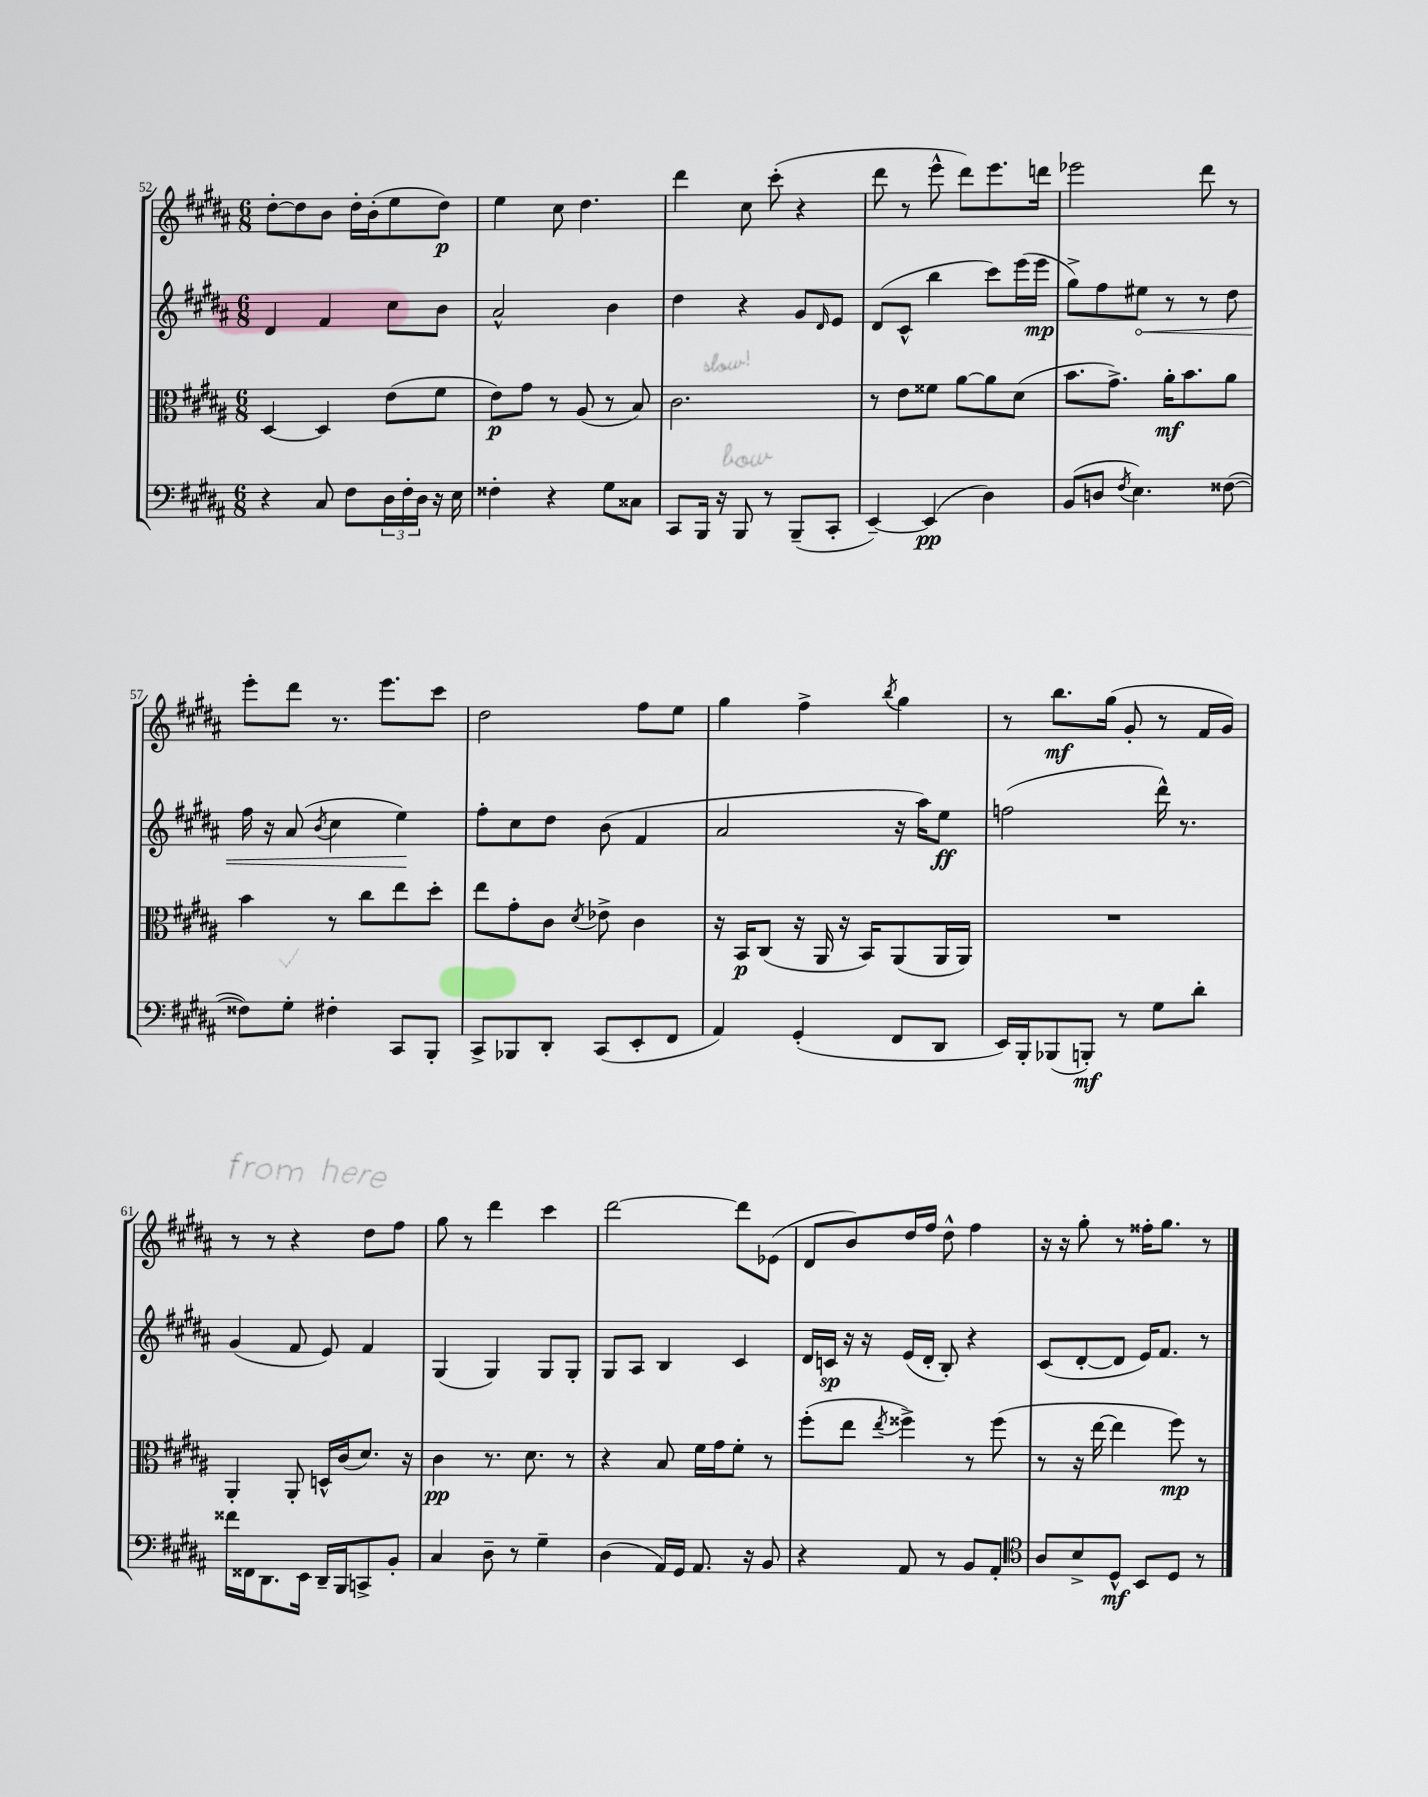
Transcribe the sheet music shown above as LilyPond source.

<<
\new StaffGroup <<
\new Staff = "s0" {
    \clef treble \key b \major \numericTimeSignature \time 6/8
    dis''8~-. dis''8 b'8 dis''16-. b'16-.( e''8 dis''8\p) |
    e''4 cis''8 dis''4. |
    dis'''4 cis''8 cis'''8-.( r4 |
    dis'''8 r8 e'''8-^ dis'''8) e'''8. d'''16 |
    ees'''2 dis'''8 r8 |
    e'''8-. dis'''8 r8. e'''8. cis'''8 |
    dis''2 fis''8 e''8 |
    gis''4 fis''4-> \acciaccatura { b''8 } gis''4 |
    r8 b''8.\mf gis''16( gis'8-. r8 fis'16 gis'16) |
    r8 r8 r4 dis''8 fis''8 |
    gis''8 r8 dis'''4 cis'''4 |
    dis'''2~ dis'''8 ees'8( |
    dis'8 b'8) dis''16 fis''16 dis''8-^ fis''4 |
    r16 r16 gis''8-. r8 fisis''16-. gis''8. r8 \bar "|." |
}
\new Staff = "s1" {
    \clef treble \key b \major \numericTimeSignature \time 6/8
    dis'4 fis'4 cis''8 b'8 |
    ais'2-^ b'4 |
    dis''4 r4 gis'8 \grace { dis'16 } e'8 |
    dis'8( cis'8-^ b''4 cis'''8) e'''16( e'''16\mp |
    gis''8->) fis''8 \once \override Hairpin.circled-tip = ##t eis''8\< r8 r8 dis''8 |
    fis''16 r16 ais'8( \acciaccatura { b'8 } cis''4 e''4\!) |
    fis''8-. cis''8 dis''8 b'8( fis'4 |
    ais'2 r16 ais''16) e''8\ff |
    f''2( dis'''16-^) r8. |
    gis'4( fis'8 e'8) fis'4 |
    gis4( gis4) gis8 gis8-. |
    gis8 ais8 b4 cis'4 |
    dis'16 c'16\sp r16 r16 e'16( dis'16-. b8-.) r4 |
    cis'8( dis'8~-. dis'8 e'16) fis'8. r8 \bar "|." |
}
\new Staff = "s2" {
    \clef alto \key b \major \numericTimeSignature \time 6/8
    dis4~ dis4 e'8( fis'8 |
    e'8\p) gis'8 r8 ais8( r8 b8) |
    cis'2. |
    r8 e'8 fisis'8 ais'8~ ais'8 dis'8( |
    b'8. gis'8.->) ais'16-.\mf b'8. ais'8 |
    b'4 r8 cis''8 e''8 dis''8-. |
    e''8 gis'8-. cis'8 \acciaccatura { dis'8 } ees'8-> cis'4 |
    r16 b,16\p cis8( r16 ais,16 r16 b,16) ais,8( ais,16 ais,16) |
    R2. |
    ais,4-. ais,8-. d16-^ cis'16( dis'8.) r16 |
    cis'4\pp r8. dis'8. r8 |
    r4 b8 fis'16 gis'16 fis'8-. r8 |
    fis''8-.( e''8 \acciaccatura { e''8 } fisis''4->) r8 fisis''8( |
    r8 r16 e''16~ e''4 fis''8\mp) r8 \bar "|." |
}
\new Staff = "s3" {
    \clef bass \key b \major \numericTimeSignature \time 6/8
    r4 cis8 fis8 \tuplet 3/2 { dis16 fis16-. dis16 } r16 e16 |
    fisis4-. r4 gis8 cisis8 |
    cis,8 b,,16 r16 b,,8 r8 b,,8--( cis,8-. |
    e,4~--) e,4\pp( dis4) |
    b,8( d8 \acciaccatura { fis8 } e4.) fisis8~( |
    fisis8) gis8-. fis4-. cis,8 b,,8-. |
    cis,8-> bes,,8 dis,8-. cis,8( e,8-. fis,8 |
    ais,4) gis,4-.( fis,8 dis,8 |
    e,16) b,,16-. bes,,8( b,,8-.\mf) r8 gis8 dis'8-. |
    fisis'16 fisis,16 dis,8. e,16 dis,16-- b,,16 c,8-> b,8-. |
    cis4 dis8-- r8 gis4-- |
    dis4( ais,16) gis,16 ais,8. r16 b,8 |
    r4 ais,8 r8 b,8 ais,8-. |
    \clef tenor ais8 b8-> dis8-^\mf b,8 dis8 r8 \bar "|." |
}
>>
>>
\layout { \context { \Score currentBarNumber = #52 } }
